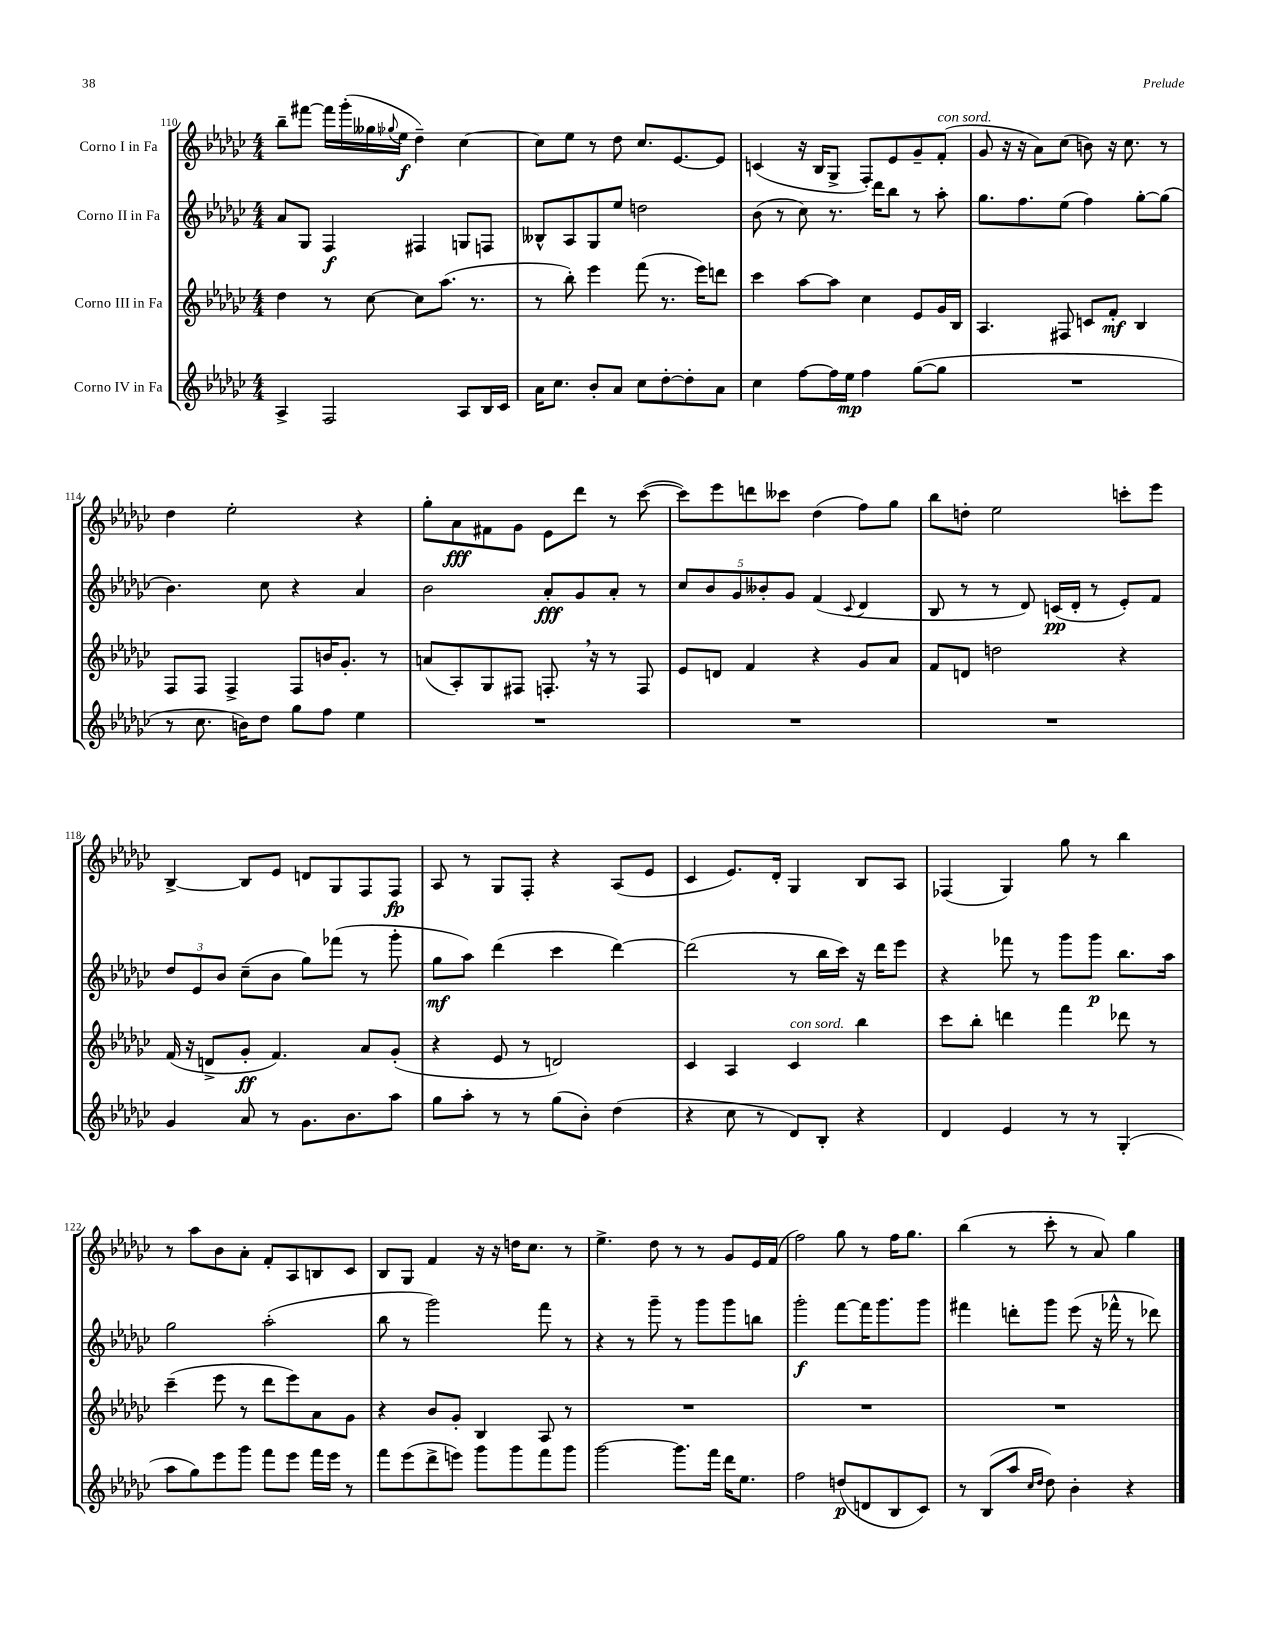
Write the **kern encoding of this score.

**kern	**dynam	**kern	**dynam	**kern	**dynam	**kern	**dynam
*part4	*part4	*part3	*part3	*part2	*part2	*part1	*part1
*staff4	*staff4	*staff3	*staff3	*staff2	*staff2	*staff1	*staff1
*I"Corno IV in Fa	*	*I"Corno III in Fa	*	*I"Corno II in Fa	*	*I"Corno I in Fa	*
*clefG2	*	*clefG2	*	*clefG2	*	*clefG2	*
*k[b-e-a-d-g-c-]	*	*k[b-e-a-d-g-c-]	*	*k[b-e-a-d-g-c-]	*	*k[b-e-a-d-g-c-]	*
*M4/4	*	*M4/4	*	*M4/4	*	*M4/4	*
=110	=110	=110	=110	=110	=110	=110	=110
4A-^/	.	4dd-\	.	8a-/L	.	8bb-~\L	.
.	.	.	.	8G-/J	.	[8fff#X\J	.
2F/	.	8r	.	4F/	f	16fff#\LL]	.
.	.	.	.	.	.	(16ggg-'\	.
.	.	[8cc-\	.	.	.	16gg--X\	.
.	.	.	.	.	.	8qqgg-X/	.
.	.	.	.	.	.	16ee-\JJ	f
.	.	8cc-\L]	.	4F#X/	.	4dd-~\)	.
.	.	(8.aa-\J	.	.	.	.	.
8A-/L	.	.	.	8Gn/L	.	[4cc-\	.
.	.	8.r	.	.	.	.	.
16B-/L	.	.	.	8Fn/J	.	.	.
16c-/JJ	.	.	.	.	.	.	.
=111	=111	=111	=111	=111	=111	=111	=111
16a-\KL	.	8r	.	8B--X^^/L	.	8cc-\L]	.
8.cc-\J	.	.	.	.	.	.	.
.	.	8bb-'\)	.	8A-/	.	8ee-\J	.
8b-'/L	.	4eee-\	.	8G-/	.	8r	.
8a-/J	.	.	.	8ee-/J	.	8dd-\	.
8cc-\L	.	(8fff\	.	2ddn\	.	8.cc-/L	.
[8dd-'\	.	8.r	.	.	.	.	.
.	.	.	.	.	.	[8.e-/	.
8dd-'\]	.	.	.	.	.	.	.
.	.	16eee-\KL)	.	.	.	.	.
8a-\J	.	8dddn\J	.	.	.	8e-/J]	.
=112	=112	=112	=112	=112	=112	=112	=112
4cc-\	.	4ccc-\	.	(8b-\	.	(4cn/	.
.	.	.	.	8r	.	.	.
[8ff\L	.	[8aa-\L	.	8cc-\)	.	16r	.
.	.	.	.	.	.	16B-/KL	.
16ff\L]	.	8aa-\J]	.	8.r	.	8G-^/J	.
16ee-\JJ	mp	.	.	.	.	.	.
4ff\	.	4cc-\	.	.	.	8F'/L)	.
.	.	.	.	16ddd-\KL	.	.	.
.	.	.	.	8bb-\J	.	8e-/	.
([8gg-\L	.	8e-/L	.	8r	.	8g-~/	.
!	!	!	!	!	!	!LO:TX:a:i:t=con sord.	!
8gg-\J]	.	16g-/L	.	8aa-'\	.	(8f'/J	.
.	.	16B-/JJ	.	.	.	.	.
=113	=113	=113	=113	=113	=113	=113	=113
1r	.	4.A-/	.	8.gg-\L	.	8g-/	.
.	.	.	.	.	.	16r	.
.	.	.	.	8.ff\	.	16r	.
.	.	.	.	.	.	8a-\L)	.
.	.	8F#X/	.	(8ee-\J	.	(8cc-\J	.
.	.	8cn/L	.	4ff\)	.	8bn\)	.
.	.	8f'/J	mf	.	.	16r	.
.	.	.	.	.	.	8.cc-\	.
.	.	4B-/	.	[8gg-'\L	.	.	.
.	.	.	.	(8gg-\J]	.	8r	.
!!LO:LB:g=z
=114	=114	=114	=114	=114	=114	=114	=114
8r	.	8F/L	.	4.b-\)	.	4dd-\	.
8.cc-\	.	8F/J	.	.	.	.	.
.	.	4F^/	.	.	.	2ee-'\	.
16bn\KL)	.	.	.	.	.	.	.
8dd-\J	.	.	.	8cc-\	.	.	.
8gg-\L	.	8F/L	.	4r	.	.	.
8ff\J	.	16bn/K	.	.	.	.	.
.	.	8.g-'/J	.	.	.	.	.
4ee-\	.	.	.	4a-/	.	4r	.
.	.	8r	.	.	.	.	.
=115	=115	=115	=115	=115	=115	=115	=115
1r	.	(8an/L	.	2b-\	.	8gg-'\L	.
.	.	8A-'/)	.	.	.	8a-\	fff
.	.	8G-/	.	.	.	8f#X\	.
.	.	8F#X/J	.	.	.	8g-\J	.
.	.	8.Fn',/	.	8a-'/L	fff	8e-\L	.
.	.	.	.	8g-/	.	8ddd-\J	.
.	.	16r	.	.	.	.	.
.	.	8r	.	8a-'/J	.	8r	.
.	.	8F/	.	8r	.	([8ccc-\	.
=116	=116	=116	=116	=116	=116	=116	=116
1r	.	8e-/L	.	10cc-/L	.	8ccc-\L])	.
.	.	.	.	10b-/	.	.	.
.	.	8dn/J	.	.	.	8eee-\	.
.	.	.	.	10g-/	.	.	.
.	.	4f/	.	.	.	8dddn\	.
.	.	.	.	10b--X'/	.	.	.
.	.	.	.	.	.	8ccc--X\J	.
.	.	.	.	10g-/J	.	.	.
.	.	4r	.	(4f/	.	(4dd-\	.
.	.	.	.	8qqc-/	.	.	.
.	.	8g-/L	.	4d-/	.	8ff\L)	.
.	.	8a-/J	.	.	.	8gg-\J	.
=117	=117	=117	=117	=117	=117	=117	=117
1r	.	8f/L	.	8B-/	.	8bb-\L	.
.	.	8dn/J	.	8r	.	8ddn'\J	.
.	.	2ddn\	.	8r	.	2ee-\	.
.	.	.	.	8d-/)	.	.	.
.	.	.	.	(16cn/LL	pp	.	.
.	.	.	.	16d-'/JJ	.	.	.
.	.	.	.	8r	.	.	.
.	.	4r	.	8e-'/L)	.	8cccn'\L	.
.	.	.	.	8f/J	.	8eee-\J	.
!!LO:LB:g=z
=118	=118	=118	=118	=118	=118	=118	=118
4g-/	.	(16f/	.	12dd-/L	.	[4B-^/	.
.	.	16r	.	.	.	.	.
.	.	.	.	12e-/	.	.	.
.	.	8dn^/L	.	.	.	.	.
.	.	.	.	12b-/J	.	.	.
8a-/	.	8g-'/J	ff	(8cc-~\L	.	8B-/L]	.
8r	.	4.f/)	.	8b-\J	.	8e-/J	.
8.g-\L	.	.	.	8gg-\L)	.	8dn/L	.
.	.	.	.	(8fff-X\J	.	8G-/	.
8.b-\	.	.	.	.	.	.	.
.	.	8a-/L	.	8r	.	8F/	.
8aa-\J	.	(8g-'/J	.	8ggg-'\	.	8F/J	fp
=119	=119	=119	=119	=119	=119	=119	=119
8gg-\L	.	4r	.	8gg-\L	mf	8A-/	.
8aa-'\J	.	.	.	8aa-\J)	.	8r	.
8r	.	8e-/	.	(4ddd-\	.	8G-/L	.
8r	.	8r	.	.	.	8F'/J	.
(8gg-\L	.	2dn/)	.	4ccc-\	.	4r	.
8b-'\J)	.	.	.	.	.	.	.
(4dd-\	.	.	.	[4ddd-\)	.	(8A-/L	.
.	.	.	.	.	.	8e-/J	.
=120	=120	=120	=120	=120	=120	=120	=120
4r	.	4c-/	.	(2ddd-\]	.	4c-/	.
8cc-\	.	4A-/	.	.	.	8.e-/L)	.
8r	.	.	.	.	.	.	.
.	.	.	.	.	.	16d-'/Jk	.
!	!	!LO:TX:a:i:t=con sord.	!	!	!	!	!
8d-/L)	.	4c-/	.	8r	.	4G-/	.
8B-'/J	.	.	.	16bb-\LL	.	.	.
.	.	.	.	16ccc-\JJ)	.	.	.
4r	.	4bb-\	.	16r	.	8B-/L	.
.	.	.	.	16ddd-\KL	.	.	.
.	.	.	.	8eee-\J	.	8A-/J	.
=121	=121	=121	=121	=121	=121	=121	=121
4d-/	.	8ccc-\L	.	4r	.	(4F-X/	.
.	.	8bb-'\J	.	.	.	.	.
4e-/	.	4dddn\	.	8fff-X\	.	4G-/)	.
.	.	.	.	8r	.	.	.
8r	.	4fff\	.	8ggg-\L	.	8gg-\	.
8r	.	.	.	8ggg-\J	p	8r	.
(4G-'/	.	8ddd-X\	.	8.bb-\L	.	4bb-\	.
.	.	8r	.	.	.	.	.
.	.	.	.	16aa-\Jk	.	.	.
!!LO:LB:g=z
=122	=122	=122	=122	=122	=122	=122	=122
8aa-\L	.	(4ccc-~\	.	2gg-\	.	8r	.
8gg-\)	.	.	.	.	.	8aa-\L	.
8eee-\	.	8eee-\	.	.	.	8b-\	.
8ggg-\J	.	8r	.	.	.	8a-'\J	.
8fff\L	.	8ddd-\L	.	(2aa-'\	.	8f'/L	.
8eee-\J	.	8eee-\)	.	.	.	8A-/	.
16fff\LL	.	8a-\	.	.	.	8Bn/	.
16eee-\JJ	.	.	.	.	.	.	.
8r	.	8g-\J	.	.	.	8c-/J	.
=123	=123	=123	=123	=123	=123	=123	=123
8fff\L	.	4r	.	8bb-\	.	8B-/L	.
(8eee-\	.	.	.	8r	.	8G-/J	.
8ddd-^\	.	8b-/L	.	2ggg-\)	.	4f/	.
8eeen\J)	.	8g-'/J	.	.	.	.	.
8ggg-\L	.	4B-/	.	.	.	16r	.
.	.	.	.	.	.	16r	.
8ggg-\	.	.	.	.	.	16ddn\KL	.
.	.	.	.	.	.	8.cc-\J	.
8fff\	.	8A-/	.	8fff\	.	.	.
8ggg-\J	.	8r	.	8r	.	8r	.
=124	=124	=124	=124	=124	=124	=124	=124
[2ggg-\	.	1r	.	4r	.	4.ee-^\	.
.	.	.	.	8r	.	.	.
.	.	.	.	8ggg-~\	.	8dd-\	.
8.ggg-\L]	.	.	.	8r	.	8r	.
.	.	.	.	8ggg-\L	.	8r	.
16fff\Jk	.	.	.	.	.	.	.
16ddd-\KL	.	.	.	8ggg-\	.	8g-/L	.
8.ee-\J	.	.	.	.	.	.	.
.	.	.	.	8bbn\J	.	16e-/L	.
.	.	.	.	.	.	(16f/JJ	.
=125	=125	=125	=125	=125	=125	=125	=125
2ff\	.	1r	.	2ggg-'\	f	2ff\)	.
(8ddn/L	p	.	.	[8fff\L	.	8gg-\	.
8dn/	.	.	.	16fff\K]	.	8r	.
.	.	.	.	8.ggg-\	.	.	.
8B-/	.	.	.	.	.	16ff\KL	.
.	.	.	.	.	.	8.gg-\J	.
8c-/J)	.	.	.	8ggg-\J	.	.	.
=126	=126	=126	=126	=126	=126	=126	=126
8r	.	1r	.	4fff#X\	.	(4bb-\	.
(8B-/L	.	.	.	.	.	.	.
8aa-/J	.	.	.	8dddn'\L	.	8r	.
16qqcc-/LL	.	.	.	.	.	.	.
16qqdd-/JJ	.	.	.	.	.	.	.
8dd-\)	.	.	.	8ggg-\J	.	8ccc-'\	.
4b-'\	.	.	.	(8eee-\	.	8r	.
.	.	.	.	16r	.	8a-/)	.
.	.	.	.	16fff-X^^\	.	.	.
4r	.	.	.	8r	.	4gg-\	.
.	.	.	.	8ddd-X\)	.	.	.
==	==	==	==	==	==	==	==
*-	*-	*-	*-	*-	*-	*-	*-
